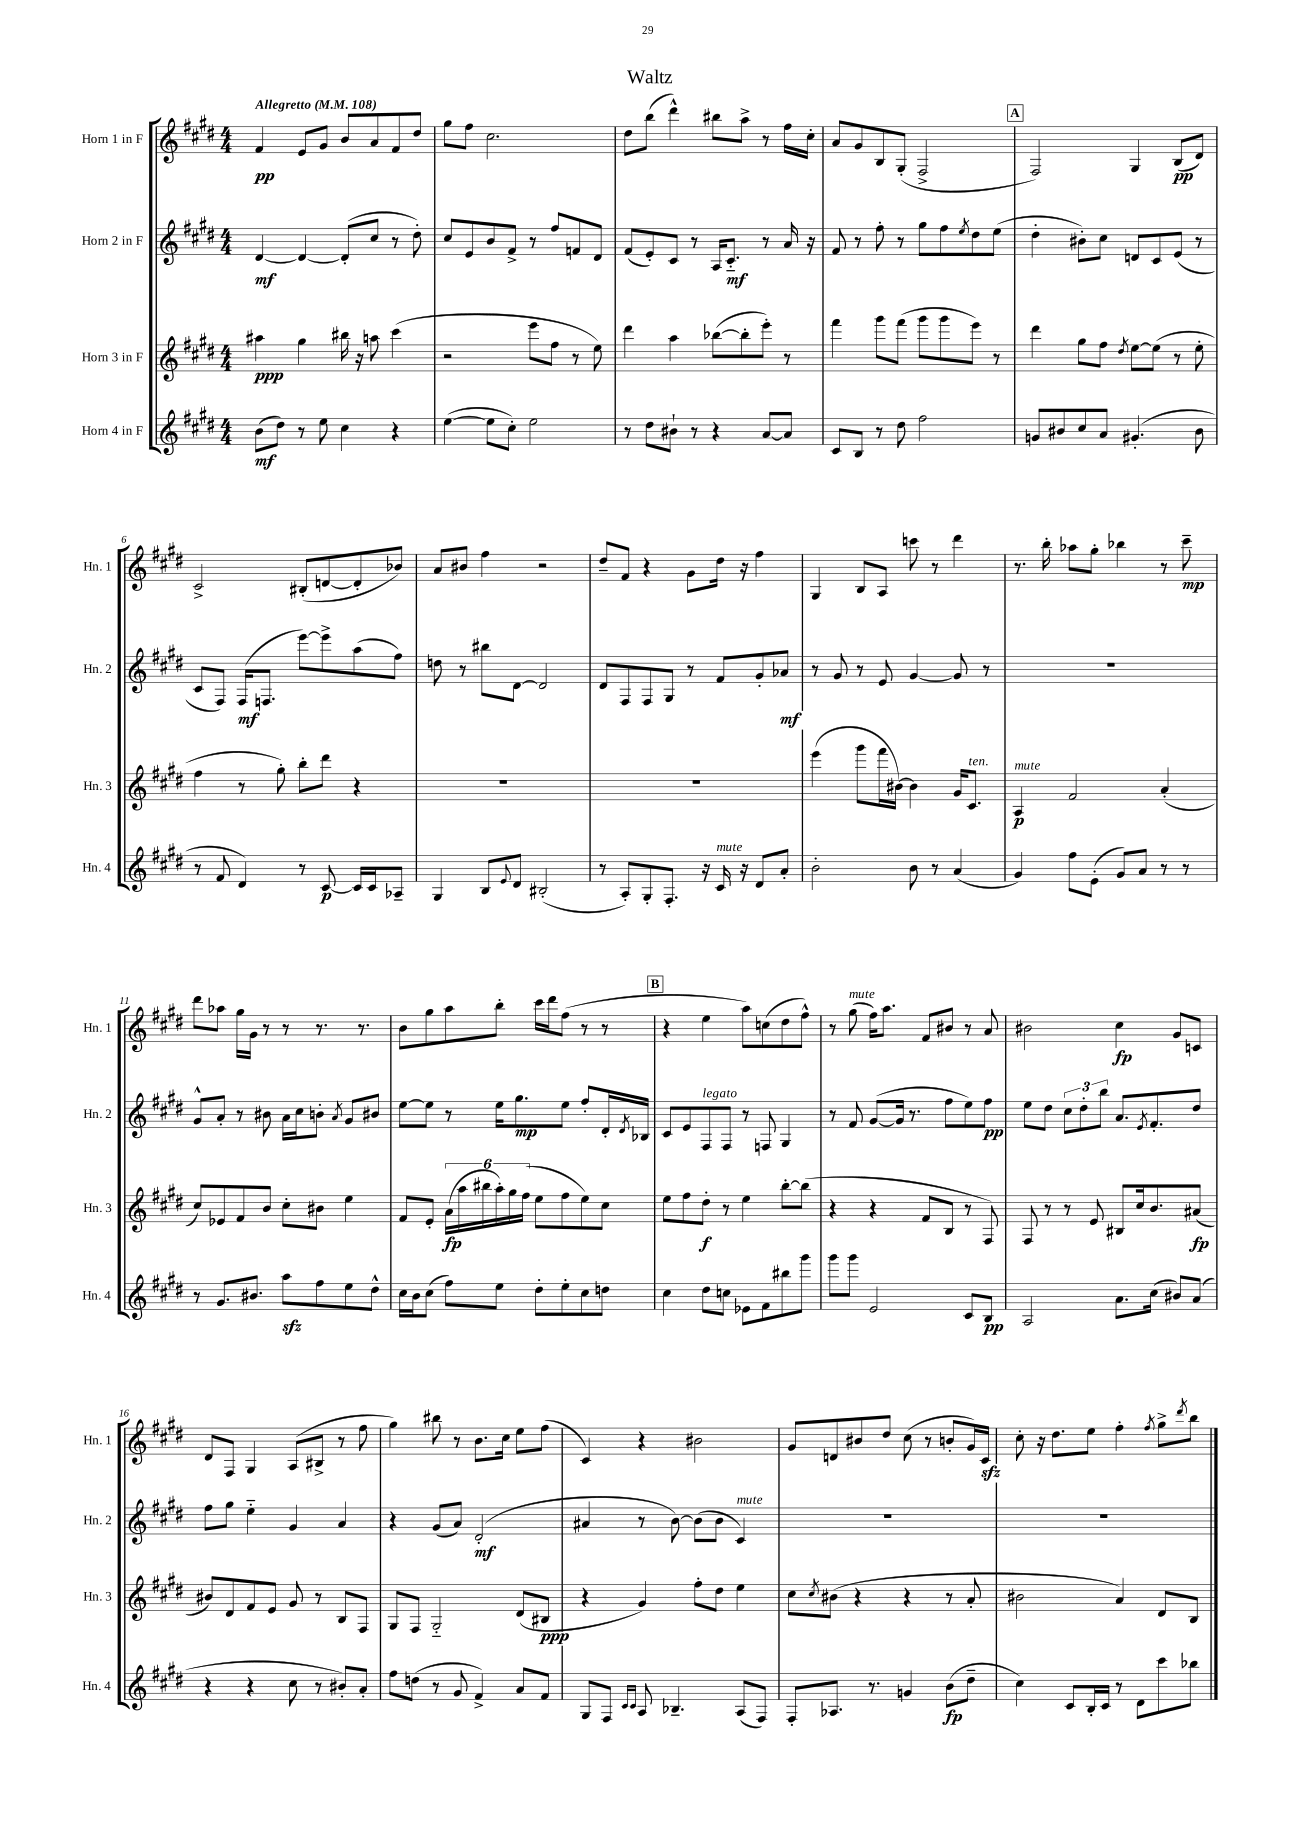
\header { title = "Waltz" }
<<
\new StaffGroup <<
\new Staff = "s0" \with { instrumentName = "Horn 1 in F" shortInstrumentName = "Hn. 1" } {
    \clef treble \key e \major \numericTimeSignature \time 4/4 \tempo "Allegretto" 4 = 108
    fis'4\pp e'8 gis'8 b'8 a'8 fis'8 dis''8 |
    gis''8 fis''8 cis''2. |
    dis''8 b''8( dis'''4-^) bis''8 a''8-> r8 fis''16 cis''16-. |
    a'8 gis'8 b8 gis8-.( fis2-> |
    \mark \markup { \box "A" } fis2) gis4 b8\pp( dis'8) |
    cis'2-> bis8-.( d'8~ d'8-. bes'8) |
    a'8 bis'8 fis''4 r2 |
    dis''8-- fis'8 r4 gis'8 dis''16 r16 fis''4 |
    gis4 b8 a8 c'''8 r8 dis'''4 |
    r8. b''16-. aes''8 gis''8-. bes''4 r8 cis'''8--\mp |
    dis'''8 aes''8 gis''16 gis'16 r8 r8 r8. r8. |
    b'8 gis''8 a''8 b''8-. cis'''16 dis'''16 fis''8( r8 r8 |
    \mark \markup { \box "B" } r4 e''4 a''8) c''8( dis''8 fis''8-^) |
    r8 gis''8^\markup { \italic "mute" }( fis''16) a''8. fis'8 bis'8 r8 a'8 |
    bis'2 cis''4\fp gis'8 c'8 |
    dis'8 fis8 gis4 a8( bis8-> r8 fis''8 |
    gis''4) bis''8 r8 b'8. cis''16 e''8 fis''8( |
    cis'4) r4 bis'2 |
    gis'8 d'8 bis'8 dis''8 cis''8( r8 b'8-. gis'16) cis'16\sfz |
    cis''8-. r16 dis''8. e''8 fis''4-. \acciaccatura { fis''8 } gis''8-> \acciaccatura { dis'''8 } b''8 \bar "|." |
}
\new Staff = "s1" \with { instrumentName = "Horn 2 in F" shortInstrumentName = "Hn. 2" } {
    \clef treble \key e \major \numericTimeSignature \time 4/4
    dis'4~\mf dis'4~ dis'8-.( cis''8 r8 dis''8-.) |
    cis''8 e'8 b'8 fis'8-> r8 fis''8 f'8 dis'8 |
    fis'8( e'8-.) cis'8 r8 a16 cis'8.-_\mf r8 a'16 r16 |
    fis'8 r8 fis''8-. r8 gis''8 fis''8 \acciaccatura { e''8 } dis''8 e''8( |
    \mark \markup { \box "A" } dis''4-. bis'8-.) cis''8 d'8 cis'8 e'8( r8 |
    cis'8 fis8) fis16\mf( f8. e'''8~) e'''8-> a''8( fis''8) |
    d''8 r8 bis''8 dis'8~ dis'2 |
    dis'8 fis8 fis8 gis8 r8 fis'8 gis'8-. aes'8\mf |
    r8 gis'8 r8 e'8 gis'4~ gis'8 r8 |
    R1 |
    gis'8-^ a'8-. r8 bis'8 a'16 cis''16 b'8-. \acciaccatura { a'8 } gis'8 bis'8 |
    e''8~ e''8 r8 e''16 gis''8.\mp e''8 fis''8-. dis'16-. \acciaccatura { dis'8 } bes16 |
    \mark \markup { \box "B" } cis'8 e'8 fis8^\markup { \italic "legato" } fis8 r8 f8 gis4 |
    r8 fis'8 gis'8~( gis'16 r8. fis''8 e''8) fis''8\pp |
    e''8 dis''8 \tuplet 3/2 { cis''8 dis''8-. b''8 } a'8. \acciaccatura { e'8 } fis'8.-. dis''8 |
    fis''8 gis''8 e''4-_ gis'4 a'4 |
    r4 gis'8( a'8) dis'2-.\mf( |
    ais'4 r8 b'8~) b'8( b'8 cis'4^\markup { \italic "mute" }) |
    R1 |
    R1 \bar "|." |
}
\new Staff = "s2" \with { instrumentName = "Horn 3 in F" shortInstrumentName = "Hn. 3" } {
    \clef treble \key e \major \numericTimeSignature \time 4/4
    ais''4\ppp gis''4 bis''16 r16 a''8 cis'''4( |
    r2 e'''8 fis''8 r8 e''8) |
    dis'''4 a''4 bes''8~( bes''8-. e'''8-.) r8 |
    fis'''4 gis'''8 fis'''8( gis'''8 gis'''8 e'''8) r8 |
    \mark \markup { \box "A" } dis'''4 gis''8 fis''8 \acciaccatura { dis''8 } e''8~ e''8( r8 e''8-. |
    fis''4 r8 gis''8-.) b''8-. dis'''8 r4 |
    R1 |
    R1 |
    e'''4( gis'''8 fis'''16 bis'16~) bis'4 gis'16 cis'8.^\markup { \italic "ten." } |
    a4\p^\markup { \italic "mute" } fis'2 a'4-.( |
    cis''8) ees'8 fis'8 b'8 cis''8-. bis'8 e''4 |
    fis'8 e'8-. \tuplet 6/4 { a'16\fp( a''16 bis''16 a''16-.) gis''16 fis''16( } e''8 fis''8 e''8) cis''8 |
    \mark \markup { \box "B" } e''8 fis''8 dis''8-.\f r8 e''4 b''8~-. b''8( |
    r4 r4 fis'8 b8 r8 fis8) |
    fis8 r8 r8 e'8 bis8 cis''16 b'8. ais'8\fp( |
    bis'8) dis'8 fis'8 e'8 gis'8 r8 b8 fis8 |
    gis8 fis8 gis2-_ dis'8( bis8\ppp |
    r4 gis'4) fis''8-. dis''8 e''4 |
    cis''8 \acciaccatura { cis''8 } bis'8( r4 r4 r8 a'8-. |
    bis'2 a'4) dis'8 b8 \bar "|." |
}
\new Staff = "s3" \with { instrumentName = "Horn 4 in F" shortInstrumentName = "Hn. 4" } {
    \clef treble \key e \major \numericTimeSignature \time 4/4
    b'8\mf( dis''8) r8 e''8 cis''4 r4 |
    e''4~( e''8 cis''8-.) e''2 |
    r8 dis''8 bis'8-! r8 r4 a'8~ a'8 |
    cis'8 b8 r8 dis''8 fis''2 |
    \mark \markup { \box "A" } g'8 bis'8 cis''8 a'8 gis'4.-.( bis'8 |
    r8 fis'8 dis'4) r8 cis'8~\p cis'16 cis'16 aes8-- |
    gis4 b8 \appoggiatura { e'8 } dis'8 bis2-.( |
    r8 a8-.) gis8-. fis8.-. r16 cis'16^\markup { \italic "mute" } r16 dis'8 a'8-. |
    b'2-. b'8 r8 a'4( |
    gis'4) fis''8 e'8-.( gis'8) a'8 r8 r8 |
    r8 gis'8. bis'8. a''8\sfz fis''8 e''8 dis''8-^ |
    cis''16 b'16 cis''8( fis''8) e''8 dis''8-. e''8-. cis''8 d''8 |
    \mark \markup { \box "B" } cis''4 dis''8 c''8 ees'8 fis'8 bis''8 gis'''8 |
    gis'''8 gis'''8 e'2 cis'8 b8\pp |
    a2 a'8. cis''16( bis'8) a'8( |
    r4 r4 cis''8 r8 bis'8-.) a'8-. |
    fis''8 d''8( r8 gis'8 fis'4->) a'8 fis'8 |
    gis8 fis8 \grace { cis'16 cis'16 } a8 bes4.-- a8( fis8) |
    fis8-. aes8. r8. g'4 b'8\fp( dis''8-- |
    cis''4) cis'8 b16-. cis'16 r8 dis'8 cis'''8 bes''8 \bar "|." |
}
>>
>>
